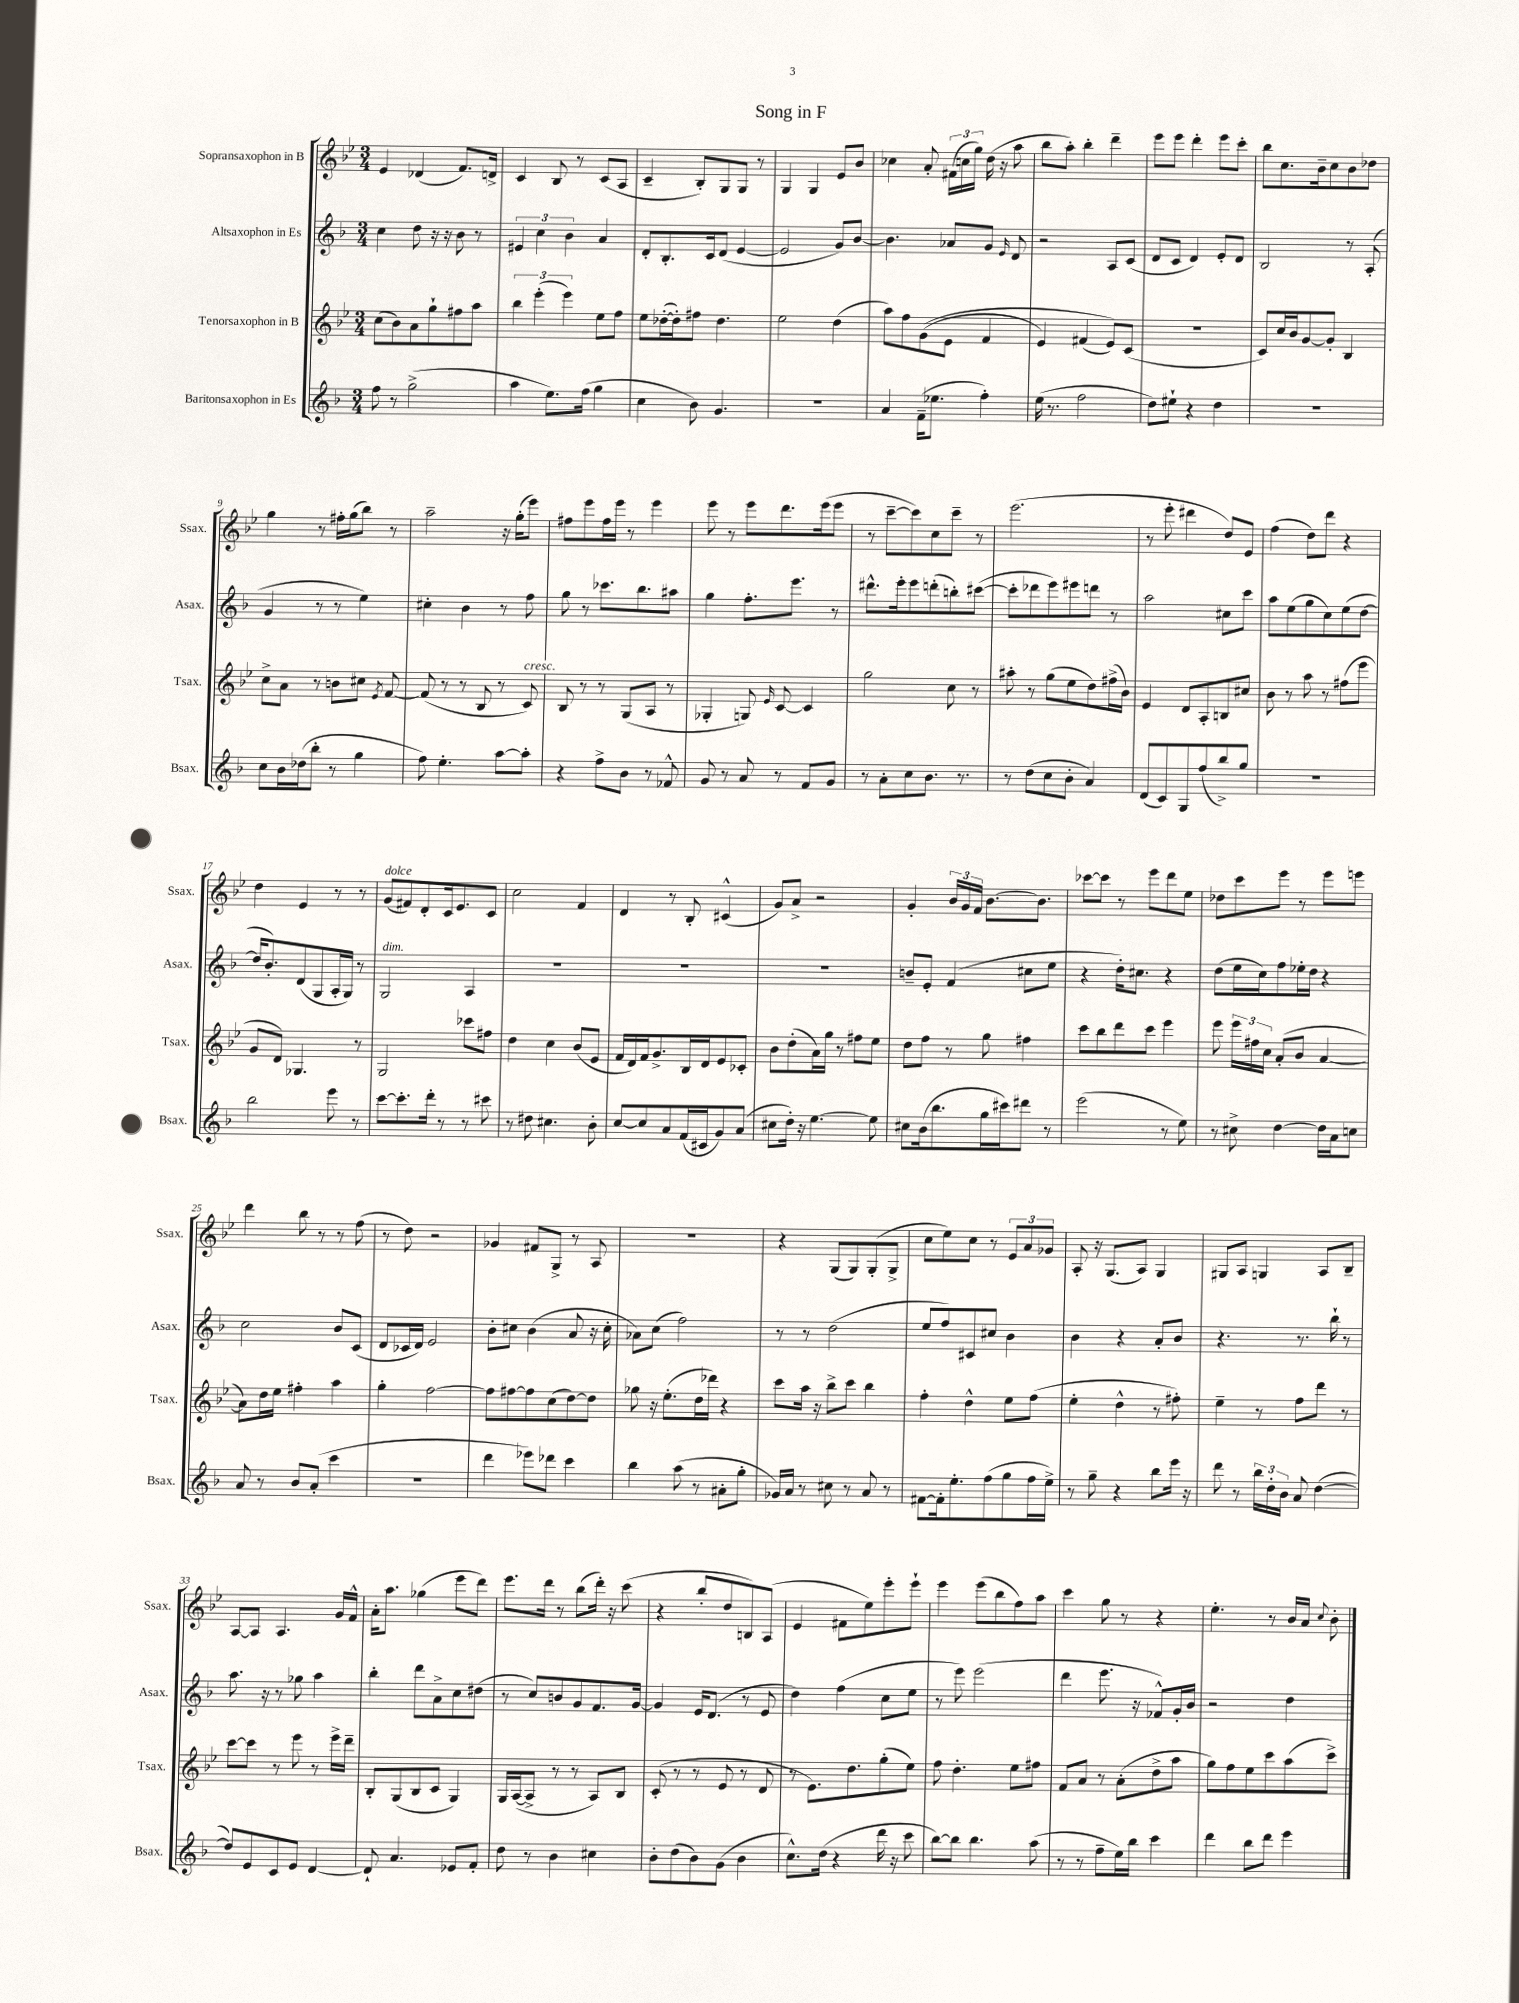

**kern	**kern	**kern	**kern
*staff4	*staff3	*staff2	*staff1
*clefG2	*clefG2	*clefG2	*clefG2
*k[b-]	*k[b-e-]	*k[b-]	*k[b-e-]
*M3/4	*M3/4	*M3/4	*M3/4
8ff	(8cc	4cc	4e-
8r	8b-)	.	.
(2gg^	8a	8dd	(4d-
.	8gg`	16r	.
.	.	16r	.
.	8ff#	8b-	8.f)
.	8aa	8r	.
.	.	.	16d^
=	=	=	=
4aa	6bb-	6e#	4c
.	(6eee-'	6cc	.
8.ee)	.	.	8B-
.	6eee-)	6b-	.
.	.	.	8r
(16ff	.	.	.
4gg	8ee-	4a	(8c
.	8ff	.	8A
=	=	=	=
4cc	8ee-	8d'	4c~
.	([16dd-'	8.B-'	.
.	16dd-'])	.	.
8b-)	8ff#	.	8B-')
.	.	16c	.
4.g	4.dd-	(8d	8G
.	.	[4e	8G
.	.	.	8r
=	=	=	=
2.r	2ee-	2e]	4G
.	.	.	4G
.	(4dd	8g)	8e-
.	.	[8b-	8b-
=	=	=	=
4a	8aa)	4.b-]	4cc-
.	8ff	.	.
(16f~	&((8g	.	8a'
8.ee-	.	.	.
.	8e-	8a-	(24f#
.	.	.	24cc
.	.	.	24gg)
4ff')	4f	8g	(16dd
.	.	.	16r
.	.	16qqe	.
.	.	8d	8aa
=	=	=	=
(16ee	4e-)	2r	8bb-
8.r	.	.	.
.	.	.	8aa')
2ff	(4f#	.	4bb-'
.	8e-)&)	8A	4ddd~
.	(8c	(8c	.
=	=	=	=
8dd)	2.r	8d	8eee-
8ee#`	.	8c	8eee-
4r	.	4d)	4ddd'
4dd	.	8e'	8eee-
.	.	8d	8ccc'
=	=	=	=
2.r	8c)	2B-	8bb-
.	16cc	.	8.cc
.	16b-	.	.
.	[8g	.	.
.	.	.	16b-~
.	8g']	.	8cc
.	4B-	8r	8b-
.	.	(8A'	8dd-
=	=	=	=
8cc	8cc^	4g	4gg
16b-	8a	.	.
(16dd-	.	.	.
8bb-'	8r	8r	8r
8r	8b	8r	16ff#'
.	.	.	(16gg
4gg	8cc#	4ee)	8bb-)
.	8qe-	.	.
.	[8f	.	8r
=	=	=	=
8ff)	(8f]	4cc#'	2aa~
4.ee'	8r	.	.
.	8r	4b-	.
.	8B-	.	.
[8aa	8r	8r	16r
.	.	.	(16gg'
8aa']	8c)	8ff	8eee-)
=	=	=	=
4r	8B-	8gg	8ff#
.	8r	8r	8eee-
8ff^	8r	8.ccc-	16ff#
.	.	.	16eee-
8b-	(8G	.	8r
.	.	8.bb-	.
8r	8A	.	4eee-
8f-^^	8r	8aa#	.
=	=	=	=
8g	4G-'	4gg	8eee-
8r	.	.	8r
8a	8G)	8.ff'	8eee-
.	16qqe-	.	.
8r	[8c	.	8.ddd
.	.	8.eee	.
8f	4c]	.	.
.	.	.	(16eee-
8g	.	8r	8eee-
=	=	=	=
8r	2gg	8.ddd#^^	8r
8a'	.	.	[8ccc~
.	.	16eee'	.
8cc	.	8eee	8ccc])
8.b-	.	(8ddd'	8cc
.	8cc	8bb')	8ccc~
8.r	.	.	.
.	8r	([8ccc#	8r
=	=	=	=
8r	8aa#'	8ccc#']	(2.eee-
(8dd	8r	8ddd-	.
8cc	(8gg	8eee)	.
8b-'	8ee-	8eee#	.
4a)	8dd)	8ddd	.
.	(16ff#^	8r	.
.	16b-)	.	.
=	=	=	=
(8d	4e-	2aa	8r
8c)	.	.	8eee-'
8G	8d	.	4ddd#
(8ff	8A'	.	.
8bb-^)	8B	8cc#	8dd)
8gg	8cc#	8ccc	8e-
=	=	=	=
2.r	8b-	8aa	(4ff
.	8r	(8ee	.
.	8aa	8gg	8dd)
.	8r	8cc)	8ddd
.	(8ff#	(8ee	4r
.	8eee-	[8dd	.
=	=	=	=
2bb-	8g	16dd]	4dd
.	.	8.b-')	.
.	8d)	.	.
.	4.G-	(8d	4e-
.	.	8G	.
8eee	.	16A'	8r
.	.	16G)	.
8r	8r	8r	8r
=	=	=	=
[8ccc	2G	2G	(8g
8.ccc']	.	.	8f#)
.	.	.	8d'
16ddd'	.	.	.
8r	.	.	16c
.	.	.	8.e-
8r	8ccc-	4A	.
8ccc#	8ff#	.	8c
=	=	=	=
8r	4dd	2.r	2cc
8dd#	.	.	.
4.cc#	4cc	.	.
.	(8b-	.	4f
8b-'	8e-	.	.
=	=	=	=
[8cc	16f	2.r	4d
.	16d)	.	.
8cc]	16f	.	.
.	8.g^	.	.
8a	.	.	8r
(16f	16B-	.	8B-'
16c#	16d	.	.
8g)	8e-	.	(4c#^^
(8a	8c-'	.	.
=	=	=	=
8cc#	8b-	2.r	8g)
16dd')	(8dd'	.	8a^
16r	.	.	.
[4.ee	16a)	.	2r
.	16gg	.	.
.	8r	.	.
.	8ff#	.	.
8ee]	8ee-	.	.
=	=	=	=
8cc#	8dd	8b~	4g'
(16b-	8ff	8e'	.
8.bb-	.	.	.
.	8r	(4f	24b-
.	.	.	24g
.	.	.	24f
16gg	8gg	.	[8.b-
16ccc#)	.	.	.
8ddd#	4ff#	8cc#	.
.	.	.	8.b-]
8r	.	8ee	.
=	=	=	=
(2eee	8ccc	4r	[8ccc-
.	8bb-	.	8ccc-]
.	8ddd	16dd')	8r
.	.	8.cc#	.
.	8ccc	.	8eee-
8r	4eee-	4r	8ddd
8ee)	.	.	8ee-
=	=	=	=
8r	8eee-	(8dd	8dd-
8cc#^	24eee-	16ee	8ccc
.	24ff#	.	.
.	.	16cc)	.
.	24cc	.	.
[4dd	(8a'	8ff	8eee-
.	8b-	16ee-'	8r
.	.	16dd	.
16dd]	[4a	4r	8eee-
16a	.	.	.
8cc	.	.	8eee
=	=	=	=
8a	8a])	2cc	4ddd
8r	16dd	.	.
.	16ee-	.	.
8b-	4ff#'	.	8bb-
(8a'	.	.	8r
4ccc	4aa	8b-	8r
.	.	(8c	(8ff
=	=	=	=
2.r	4gg'	8d	8r
.	.	16c-	8dd)
.	.	16d)	.
.	[2ff	2e	2r
=	=	=	=
4ddd	8ff]	8b-'	4g-
.	[8ff#	8cc#	.
8eee-)	8ff#]	(4b-	8f#
8ddd-	(8cc	.	8G^
4ccc	[8dd)	8a	8r
.	8dd]	16r	8A
.	.	16cc#'	.
=	=	=	=
4bb-	8gg-	8a-)	2.r
.	16r	(8cc	.
.	(8.ee-'	.	.
(8aa	.	2ff)	.
8r	16dd	.	.
.	16ddd-)	.	.
8a#'	4r	.	.
8gg'	.	.	.
=	=	=	=
16g-)	8ccc	8r	4r
16a	.	.	.
8r	16aa	8r	.
.	16r	.	.
8cc#	8bb-^	(2dd	(8G
8r	8ccc	.	8G)
8a	4bb-	.	(8G'
8r	.	.	8G^
=	=	=	=
[8f#	4ff'	8ee	8cc
16f#']	.	8ff)	8ee-)
8.ee'	.	.	.
.	4dd^^	8c#	8cc
(8ff	.	8cc#	8r
8gg	8ee-	4b-	12e-
.	.	.	12a
16ff	(8ff	.	.
.	.	.	12g-
16ee^)	.	.	.
=	=	=	=
8r	4ee-'	4b-	8A'
8gg~	.	.	16r
.	.	.	(8.G
4r	4dd^^	4r	.
.	.	.	8A)
8bb-	8r	8a'	4G
16eee	8ff#')	8b-	.
16r	.	.	.
=	=	=	=
8ddd	4ee-~	4.r	8G#
8r	.	.	8A
24bb-	8r	.	4G
24dd'	.	.	.
24b-	.	.	.
8a	8ff	8.r	.
([4dd	8ddd	.	8A
.	.	16bb-`	.
.	8r	8r	8B-~
=	=	=	=
8dd])	[8ccc	8.aa	[8A
8e	8ccc]	.	8A]
.	.	16r	.
8c	8r	8r	4.A
8e	8eee-	8gg-	.
[4d	8r	4aa	.
.	16eee-^	.	16g
.	16ddd~	.	16f^^
=	=	=	=
8d`]	8B-'	4bb-'	16a'
.	.	.	8.aa
4.a	(8G	.	.
.	8B-	8ddd	(4gg-
.	8c	8a^	.
8e-	4G)	8cc	8eee-
8f'	.	(8dd#	8ddd)
=	=	=	=
8dd	16G	8r	8.eee-
.	([16A	.	.
8r	8A^]	8cc)	.
.	.	.	16ddd
4b-	8r	8b	8r
.	8r	8g	(8bb-
4cc#	8A)	8.f	16ddd')
.	.	.	16r
.	8B-	.	(8ccc
.	.	[16g	.
=	=	=	=
8b-'	(8c'	4g]	4r
(8dd	8r	.	.
8b-)	8r	16e	8bb-'
.	.	(8.d	.
(8g	8e-	.	8dd
4b-	8r	8r	8B)
.	8d	8e	(8A
=	=	=	=
8.cc^^)	8r	4dd)	4e-
.	8.e-)	.	.
(16dd	.	.	.
4r	.	(4ff	8f#
.	8.dd	.	.
.	.	.	8ee-)
16ddd	(8gg'	8cc	8eee-'
16r	.	.	.
8ccc	8ee-)	8ee	8eee-`
=	=	=	=
[8bb-)	8ff	8r	4eee-
8bb-]	4.dd'	8eee)	.
4.bb-	.	(2eee	(8eee-
.	.	.	8bb-
.	8ee-	.	8ff)
(8aa	8ff#	.	8aa
=	=	=	=
8r	8f	4ddd	4ccc
8r	8a	.	.
8ff~	8r	8.eee	8gg
16ee)	(8a'	.	8r
16bb-	.	16r	.
4ccc	8dd^	8f-^^)	4r
.	8aa	16g'	.
.	.	16b-	.
=	=	=	=
4ddd	8gg)	2r	4.ee-'
.	8ff	.	.
8bb-	8ee-	.	.
8ddd	8ccc	.	8r
4eee	(8aa	4dd	16b-
.	.	.	16a
.	.	.	8qqcc
.	8ccc^)	.	8b-'
==	==	==	==
*-	*-	*-	*-
